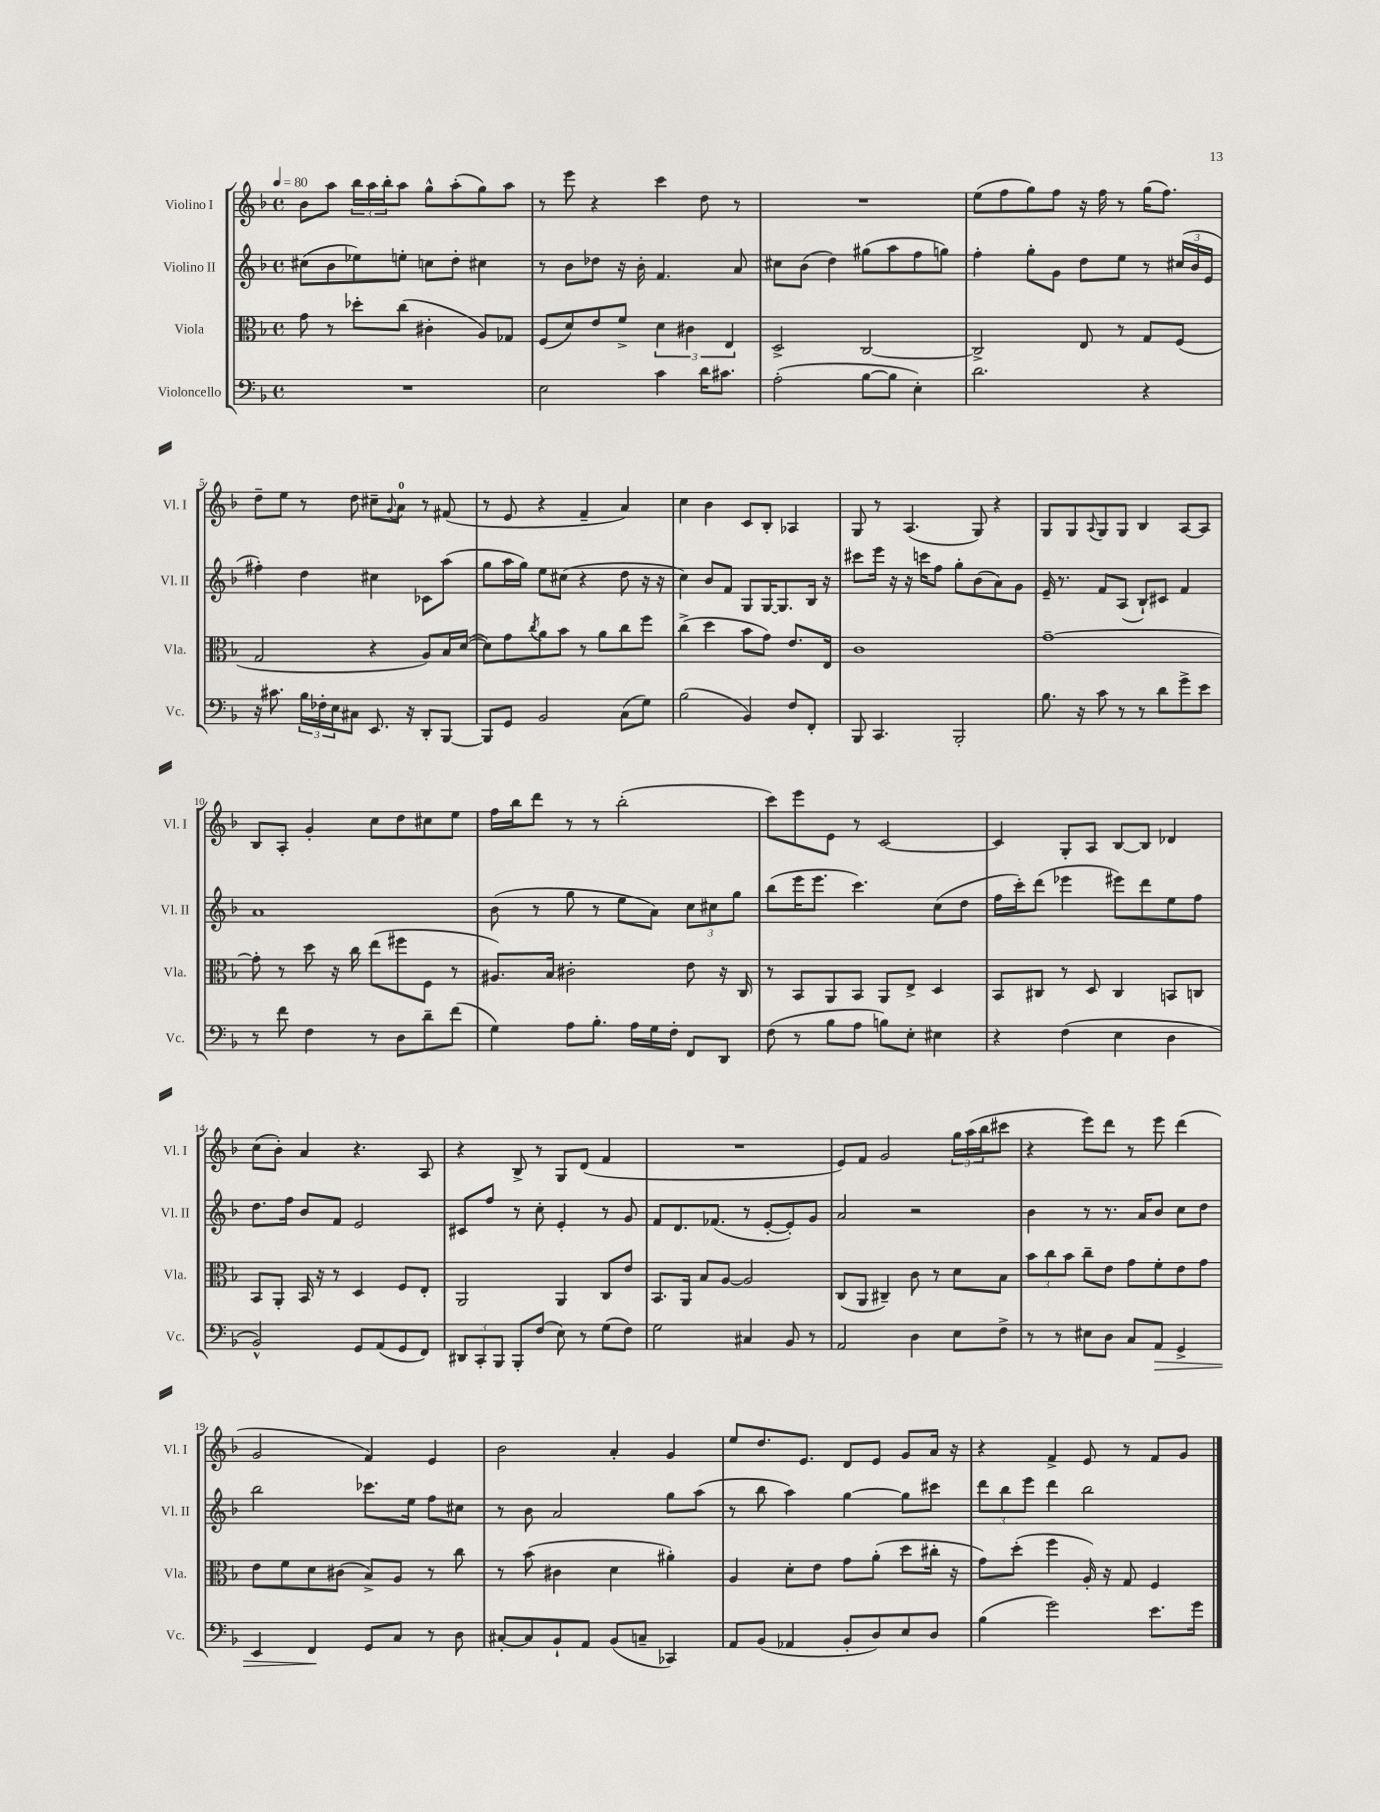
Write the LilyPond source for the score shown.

<<
\new StaffGroup <<
\new Staff = "s0" \with { instrumentName = "Violino I" shortInstrumentName = "Vl. I" } {
    \clef treble \key f \major \defaultTimeSignature \time 4/4 \tempo 4 = 80
    bes'8 a''8 \tuplet 3/2 { bes''16 a''16 bes''16-. } a''8 g''8-^ a''8-.( g''8) a''8 |
    r8 e'''8 r4 c'''4 d''8 r8 |
    R1 |
    e''8( f''8 g''8) f''8 r16 f''16 r8 g''16( f''8.) |
    d''8-- e''8 r8 d''8 cis''8-- \appoggiatura { g'8 } a'8-0 r8 fis'8( |
    r8 e'8 r4 f'4-- a'4) |
    c''4 bes'4 c'8 bes8-. aes4 |
    g8 r8 a4.( g8) r4 |
    g8 g8 \appoggiatura { a8 } g8 g8 bes4 a8~ a8 |
    bes8 a8-. g'4-. c''8 d''8 cis''8 e''8 |
    f''16 bes''16 d'''8 r8 r8 bes''2-.( |
    c'''8) e'''8 e'8 r8 c'2~ |
    c'4 g8-. a8 bes8~ bes8 des'4 |
    c''8( bes'8-.) a'4 r4. a8 |
    r4 bes8-> r8 g8 d'8( f'4 |
    R1 |
    e'8) f'8 g'2 \tuplet 3/2 { g''16 a''16( bes''16 } cis'''8 |
    r4 e'''8) d'''8 r8 e'''8 d'''4( |
    g'2 f'4) e'4 |
    bes'2 a'4-. g'4 |
    e''8 d''8. e'8. d'8 e'8 g'8 a'16 r16 |
    r4 f'4-> e'8 r8 f'8 g'8 \bar "|." |
}
\new Staff = "s1" \with { instrumentName = "Violino II" shortInstrumentName = "Vl. II" } {
    \clef treble \key f \major \defaultTimeSignature \time 4/4
    cis''8( bes'8 ees''8) e''8-. c''8 d''8-. cis''4 |
    r8 bes'8 des''8 r16 bes'16-. f'4. a'8 |
    cis''8 bes'8( d''4) gis''8( a''8 f''8 g''8) |
    f''4-. g''8-. g'8 d''8 e''8 r8 \tuplet 3/2 { cis''16( bes'16 e'16 } |
    fis''4-.) d''4 cis''4 ces'8 a''8( |
    g''8 a''16 g''16) e''8 cis''8( r4 d''8 r16 r16 |
    c''4) bes'8 f'8 g8 g16~ g8. bes16 r16 |
    cis'''8 e'''16 r16 r16 c'''16 f''8 g''8-. bes'8( a'8) g'8 |
    e'16-- r8. f'8 a8( bes8-!) cis'8 f'4 |
    a'1 |
    bes'8( r8 g''8 r8 e''8 a'8) \tuplet 3/2 { c''8 cis''8 g''8 } |
    bes''8( e'''16 e'''8. c'''4.) c''8( d''8 |
    f''16 c'''16-.) d'''8( ees'''4 eis'''8) d'''8 e''8 f''8 |
    d''8. f''16 bes'8 f'8 e'2 |
    cis'8 f''8 r8 c''8-. e'4-. r8 g'8 |
    f'8 d'8. fes'8.( r8 e'8~-. e'8-.) g'8 |
    a'2 r2 |
    bes'4 r8 r8. a'16 bes'8 c''8 d''8 |
    bes''2 ces'''8. e''16 f''8 cis''8 |
    r8 bes'8 a'2 g''8 a''8( |
    r8 bes''8 a''4) g''4~ g''8 cis'''8 |
    \tuplet 3/2 { d'''8 bes''8 e'''8 } d'''4 bes''2 \bar "|." |
}
\new Staff = "s2" \with { instrumentName = "Viola" shortInstrumentName = "Vla." } {
    \clef alto \key f \major \defaultTimeSignature \time 4/4
    g'8 r8 des''8-. c''8( cis'4-. a8) ges8 |
    f8( d'8) e'8 f'8-> \tuplet 3/2 { d'4 cis'4 e4 } |
    d2-> c2~ |
    c2-> e8 r8 g8 f8( |
    g2 r4 a8) bes16 d'16~( |
    d'8) g'8 \acciaccatura { c''8 } a'8 bes'8 r8 a'8 c''8 f''8 |
    c''4->( d''4 bes'8 g'8) e'8. e16 |
    c'1 |
    g'1~-- |
    g'8-. r8 d''8 r16 c''16 e''8( fis''8 f8 r8 |
    ais8.) bes16 cis'2-. e'8 r16 c16 |
    r8 bes,8 a,8 bes,8 a,8 e8-> d4 |
    bes,8 cis8 r8 d8 cis4 b,8 c8 |
    bes,8 a,8-. bes,16 r16 r8 d4 f8 e8-. |
    a,2 a,4 c8 e'8 |
    bes,8. a,16 bes8 a8~ a2 |
    c8( a,8 cis4--) c'8 r8 d'8 bes8 |
    \tuplet 3/2 { bes'8 c''8 bes'8 } c''8-- e'8 g'8 f'8-. e'8 g'8 |
    e'8 f'8 d'8 cis'8( bes8->) a8 r8 c''8 |
    r8 bes'8( cis'4 d'4 ais'4-.) |
    a4 d'8-. e'8 g'8 a'8-.( d''8 cis''16-. r16 |
    g'8) d''8-.( f''4 a16-.) r16 g8 f4 \bar "|." |
}
\new Staff = "s3" \with { instrumentName = "Violoncello" shortInstrumentName = "Vc." } {
    \clef bass \key f \major \defaultTimeSignature \time 4/4
    R1 |
    e2 c'4 d'16 cis'8. |
    a2-.( bes8~ bes8 e4-.) |
    d'2. r4 |
    r16 cis'8. \tuplet 3/2 { bes16 fes16-. e16 } cis8 e,8. r16 d,8-. bes,,8~ |
    bes,,8 g,8 bes,2 c8( g8) |
    bes2( bes,4) f8 f,8-. |
    bes,,8 c,4. bes,,2-. |
    bes8. r16 c'8 r8 r8 d'8 g'8-> e'8 |
    r8 f'8 f4 r8 d8 d'8-- f'8( |
    g4) a8 bes8.-. a16 g16 f16-. f,8 d,8 |
    f8( r8 bes8 a8 b8) e8-. eis4 |
    r4 f4( e4 d4 |
    bes,2-^) g,8 a,8( g,8 f,8) |
    \tuplet 3/2 { dis,8 c,8-. bes,,8 } bes,,8-. f8( e8) r8 g8( f8) |
    g2 cis4 bes,8 r8 |
    a,2 d4 e8 f8-> |
    r8 r8 eis8 d8 c8 a,8\> g,4-> |
    e,4 f,4\! g,8 c8 r8 d8 |
    cis8~-. cis8 bes,8-! a,8 bes,8( c8-- ces,4) |
    a,8 bes,8( aes,4 bes,8-. d8) e8 d8 |
    bes4( g'2) e'8. g'16 \bar "|." |
}
>>
>>
